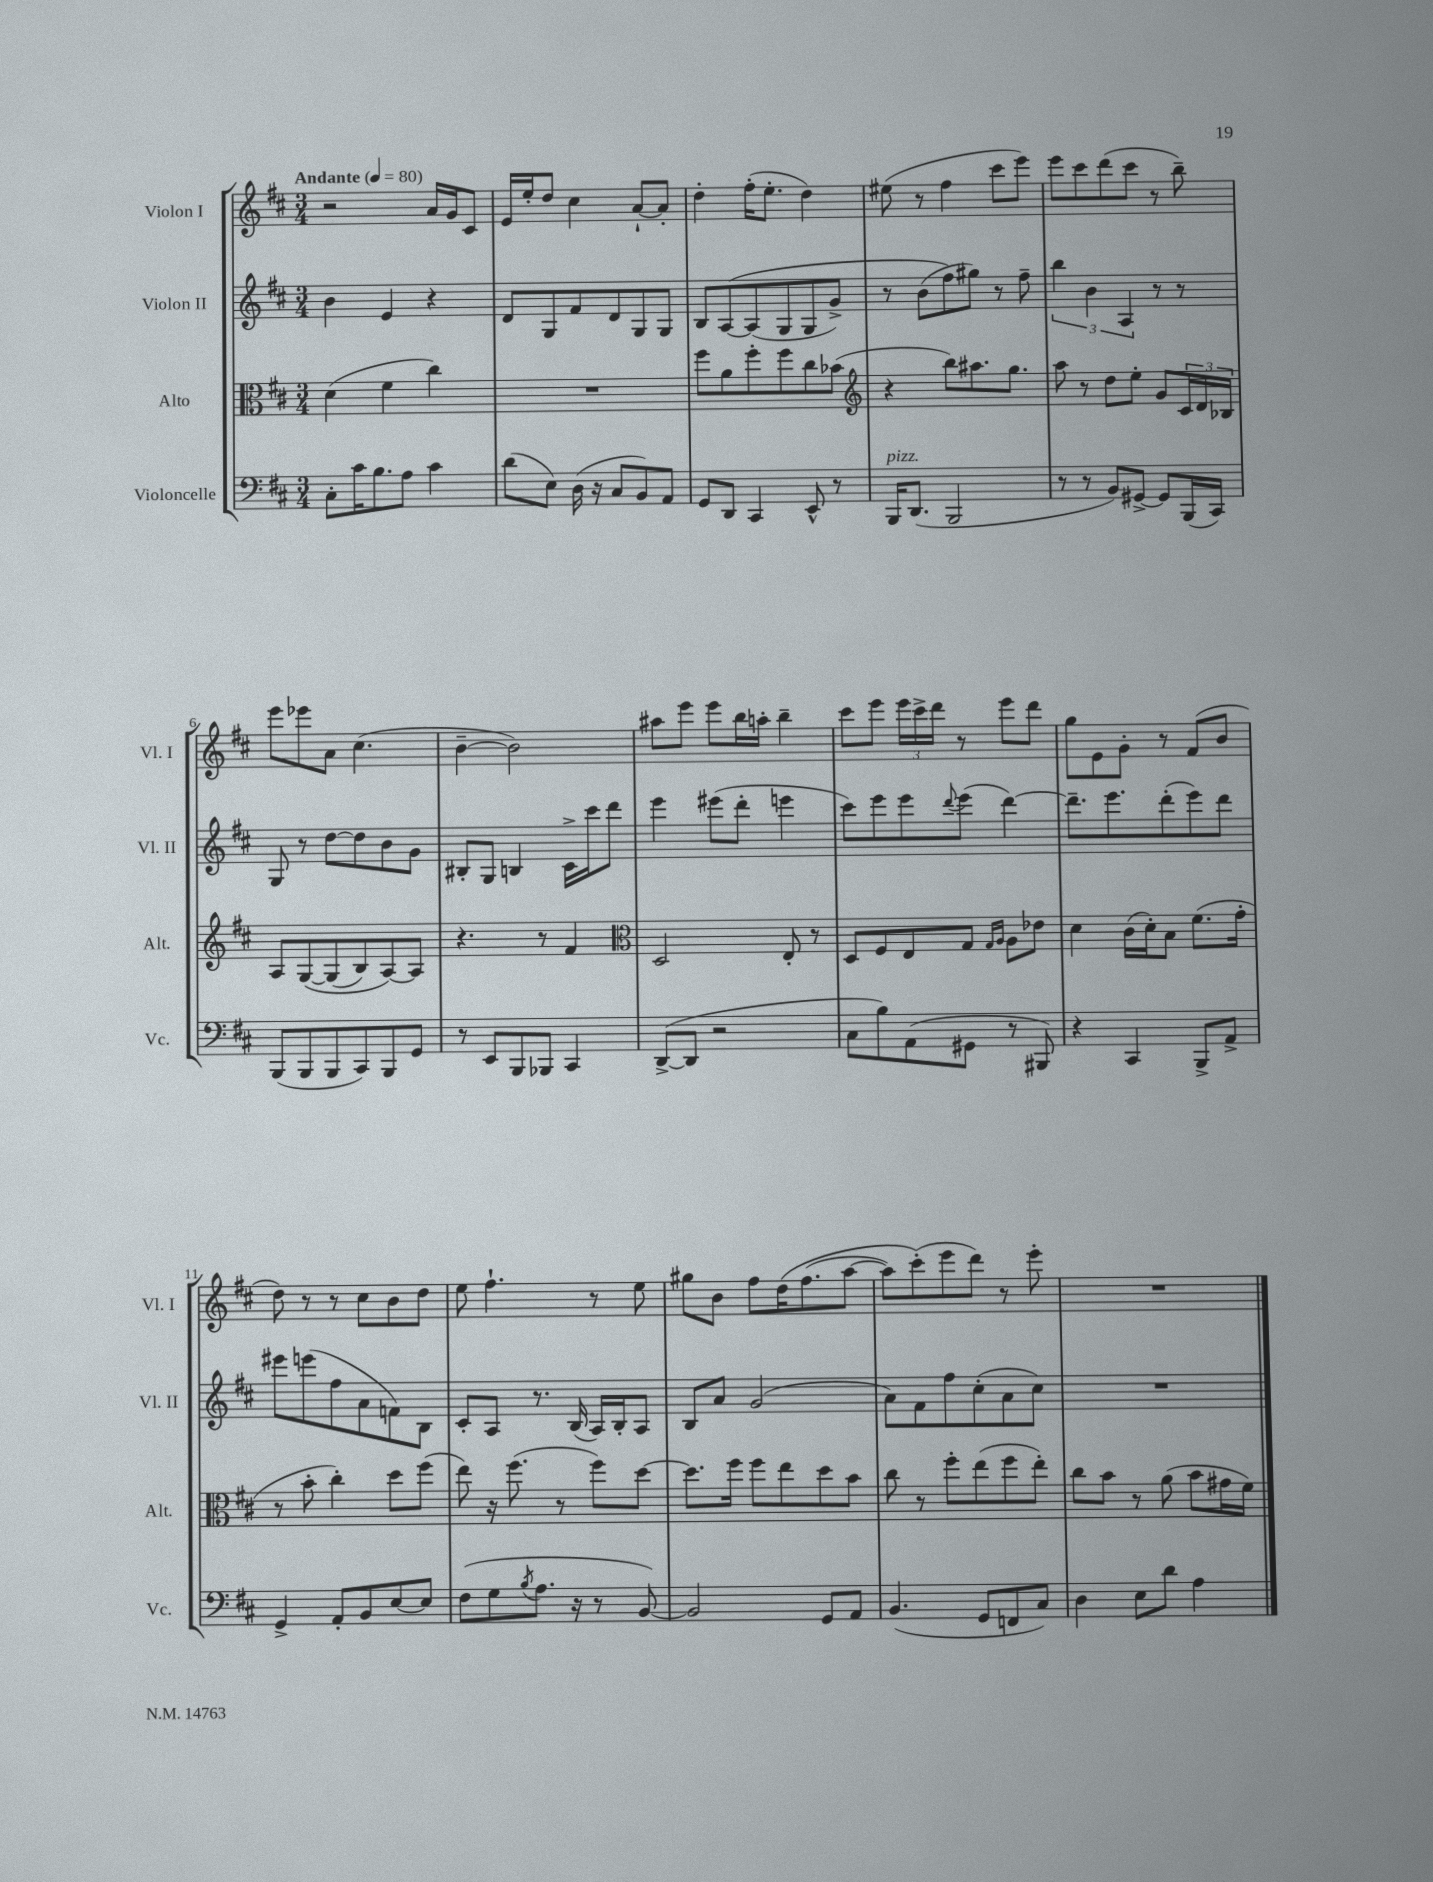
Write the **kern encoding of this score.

**kern	**kern	**kern	**kern
*staff4	*staff3	*staff2	*staff1
*clefF4	*clefC3	*clefG2	*clefG2
*k[f#c#]	*k[f#c#]	*k[f#c#]	*k[f#c#]
*M3/4	*M3/4	*M3/4	*M3/4
*MM80	*MM80	*MM80	*MM80
8C#'	(4d	4b	2r
16c#	.	.	.
8.B	.	.	.
.	4f#	4e	.
8A	.	.	.
4c#	4cc#)	4r	16a
.	.	.	16g
.	.	.	8c#
=	=	=	=
(8d	2.r	8d	16e
.	.	.	16ee'
8E)	.	8G	8dd
(16D	.	8f#	4cc#
16r	.	.	.
8C#	.	8d	.
8BB)	.	8G	[8a`
8AA	.	8G	8a']
=	=	=	=
8GG	8ff#	8B	4dd'
8DD	8a	&([8A	.
4CC#	8ff#'	(8A]	(16ff#'
.	.	.	8.ee'
.	8ff#	8G	.
8EE^^	8cc#	8G	4dd)
8r	(8b-	8g^)	.
=	=	=	=
*	*clefG2	*	*
16BBB	4r	8r	(8ee#
(8.DD	.	.	.
.	.	(8b	8r
2BBB	8bb)	8ff#&)	4ff#
.	8.aa#	8gg#)	.
.	.	8r	8ccc#
.	8.gg	.	.
.	.	8ff#~	8eee)
=	=	=	=
8r	8aa	6bb	8eee
8r	8r	.	8ccc#
.	.	6b	.
8BB)	8dd	.	(8ddd
.	.	6A	.
[8GG#^	8ee'	.	8ccc#
8GG#]	8g	8r	8r
(16BBB	24c#	8r	8bb~)
.	24d	.	.
16CC#)	.	.	.
.	24B-	.	.
=	=	=	=
(8BBB	8A	8G	8eee
8BBB	&([8G	8r	8eee-
8BBB	(8G]	[8dd	8a
8CC#)	8B)	8dd]	(4.cc#
8BBB	[8A&)	8b	.
8GG	8A]	8g	.
=	=	=	=
8r	4.r	8B#'	[4b~
8EE	.	8G	.
8BBB	.	4B	2b])
8BBB-	8r	.	.
4CC#	4f#	16c#^	.
.	.	16ccc#	.
.	.	8ddd	.
=	=	=	=
*	*clefC3	*	*
([8DD^	2D	4eee	8aa#
8DD]	.	.	8eee
2r	.	(8eee#	8eee
.	.	8ddd'	16bb
.	.	.	16aa'
.	8E'	4eee	4bb~
.	8r	.	.
=	=	=	=
8C#	8D	8ccc#)	8ccc#
8B)	8F#	8eee	8eee
(8AA	8E	8eee	24eee
.	.	.	24ccc#^
.	.	.	24ddd
.	.	8qqddd	.
8GG#	8G	(8eee	8r
.	16qqG	.	.
.	16qqA	.	.
8r	8A	[4ddd)	8eee
8BBB#)	8e-	.	8ddd
=	=	=	=
4r	4d	8.ddd~]	8gg
.	.	.	8e
.	.	8.eee	.
4CC#	(16c#	.	8g'
.	16d')	.	.
.	8B	(8ddd'	8r
8BBB^	(8.f#	8eee)	(8f#
8AA^	.	8ddd	8b
.	16g'	.	.
=	=	=	=
4GG^	8r	8eee#	8dd)
.	8b'	(8eee	8r
8AA'	4cc#')	8ff#	8r
8BB	.	8a	8cc#
[8E	8dd	8f)	8b
8E]	(8ff#	8B	8dd
=	=	=	=
(8F#	8ee)	8c#'	8ee
8G	16r	8A	4.ff#`
.	(8.ff#	.	.
8qB	.	.	.
8.A	.	8.r	.
.	8r	.	.
16r	.	(16B	.
8r	8ff#)	16A)	8r
.	.	16B'	.
[8BB)	[8dd	8A	8ee
=	=	=	=
2BB]	8.dd]	8B	8gg#
.	.	8a	8b
.	16ff#	.	.
.	8ff#	(2g	8ff#
.	8ee	.	&(16dd
.	.	.	(8.ff#
8GG	8dd	.	.
8AA	8b	.	[8aa
=	=	=	=
(4.BB	8cc#	8a)	8aa])
.	8r	8f#	(8ccc#'&)
.	8ff#'	8ff#	8eee
8GG	(8ee	(8cc#'	8ddd)
8FF	8ff#	8a	8r
8C#)	8ee')	8cc#)	8eee'
=	=	=	=
4D	8cc#	2.r	2.r
.	8b	.	.
8E	8r	.	.
8d	(8a	.	.
4A	8b	.	.
.	16g#	.	.
.	16f#)	.	.
==	==	==	==
*-	*-	*-	*-
